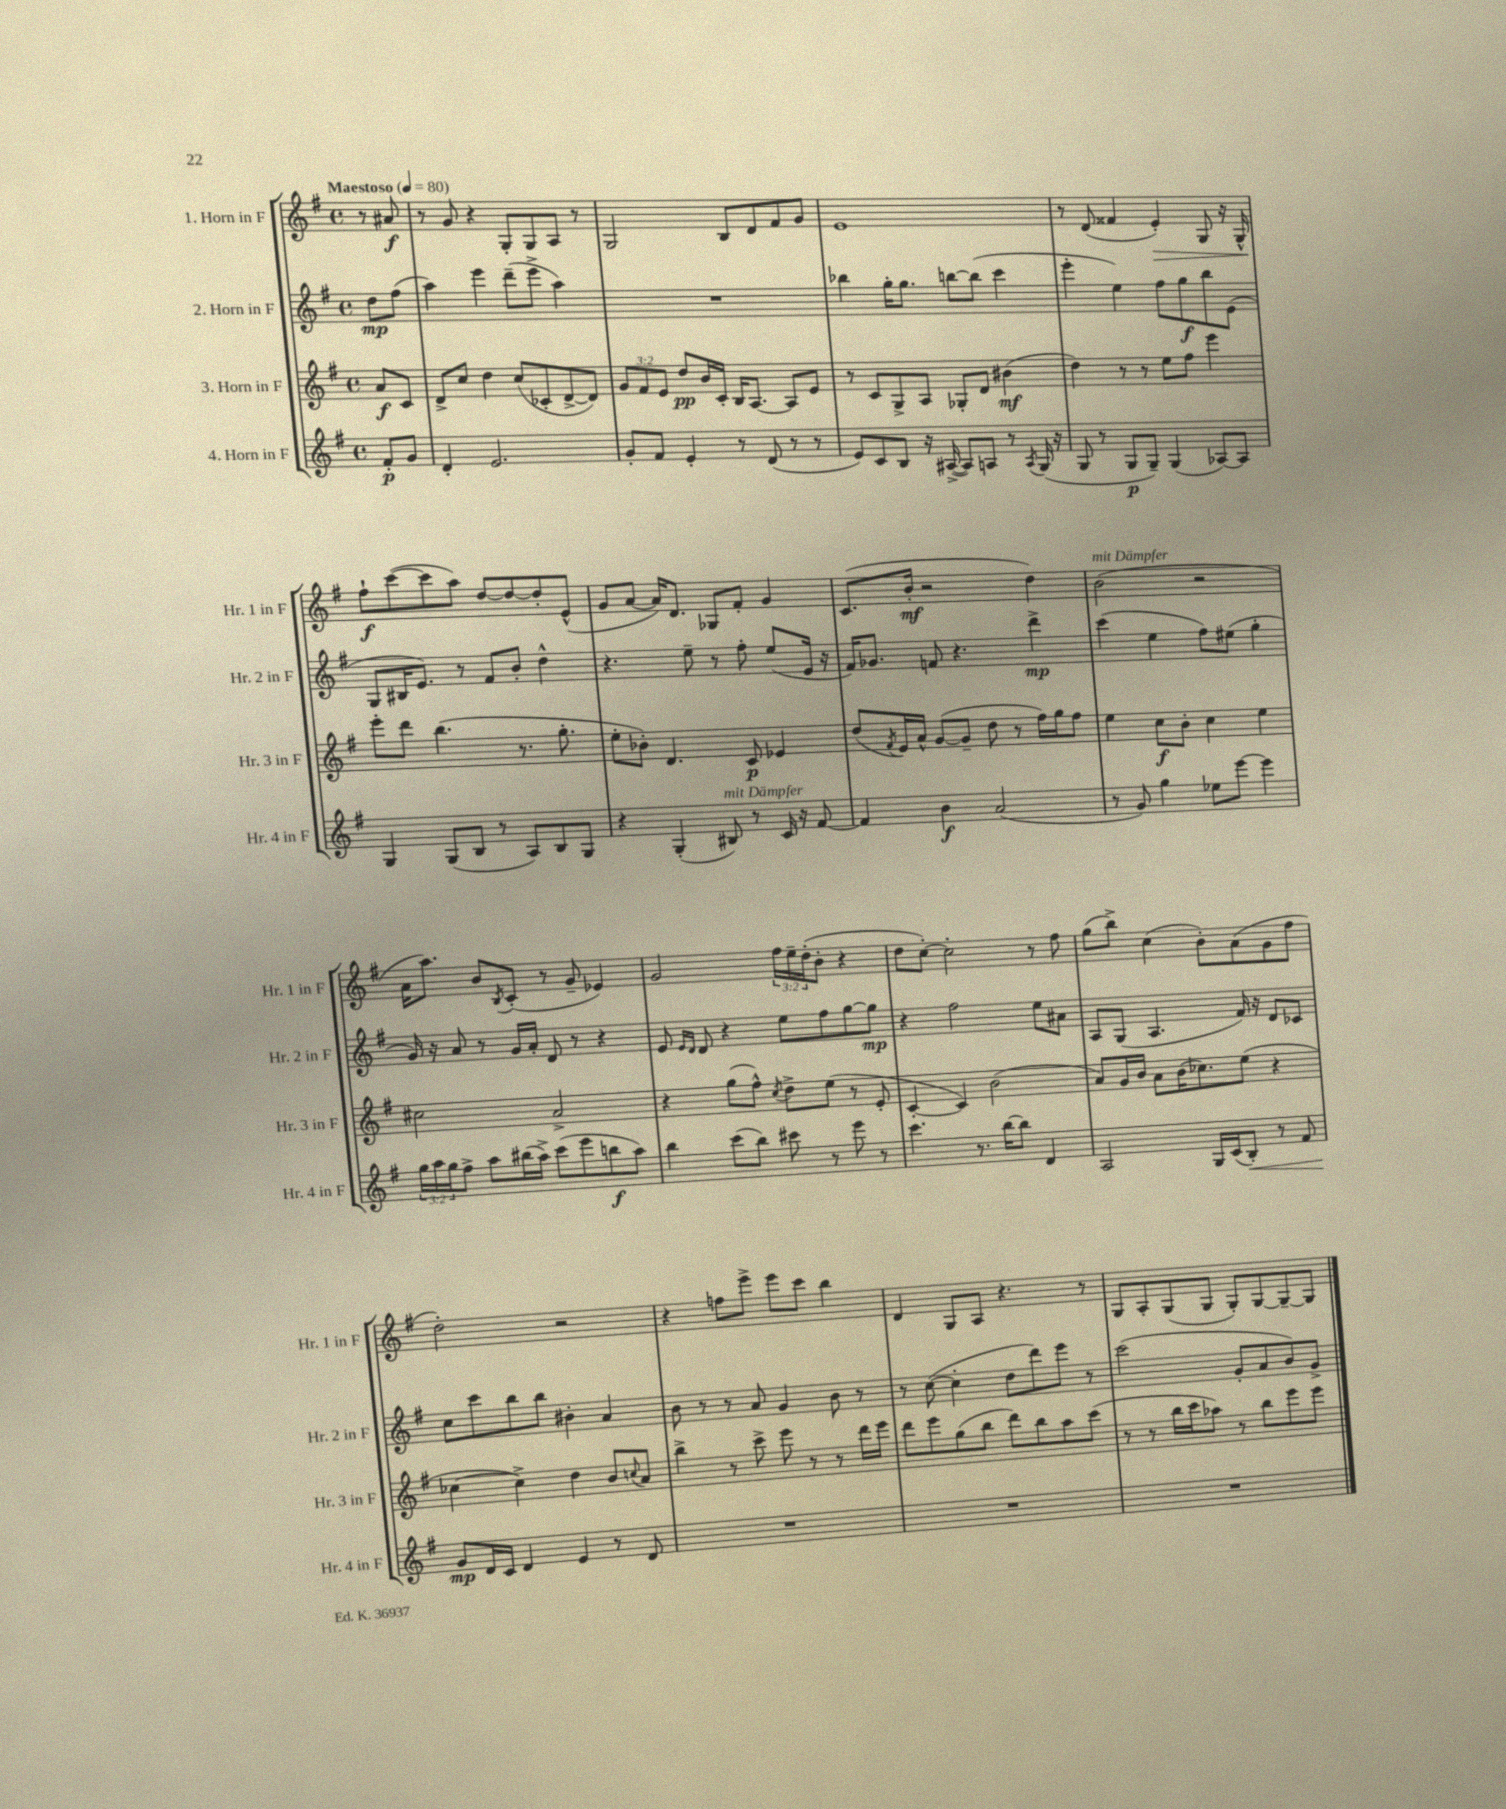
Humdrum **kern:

**kern	**kern	**kern	**kern
*staff4	*staff3	*staff2	*staff1
*clefG2	*clefG2	*clefG2	*clefG2
*k[f#]	*k[f#]	*k[f#]	*k[f#]
*M4/4	*M4/4	*M4/4	*M4/4
*met(c)	*met(c)	*met(c)	*met(c)
*MM80	*MM80	*MM80	*MM80
8f#'/L	8a/L	8dd\L	8r
8g/J	8c/J	(8ff#\J	8a#/
=	=	=	=
4d'/	8d^/L	4aa\)	8r
.	8cc/J	.	8g/
2.e/	4dd\	4eee\	4r
.	(8cc/L	(8ddd~\L	8G'/L
.	8c-'/	8eee^\J	8G/
.	[8d^/	4aa\)	8A/J
.	8d/]J)	.	8r
=	=	=	=
8g'/L	12g/L	1r	2G/
.	12f#/	.	.
8f#/J	.	.	.
.	12e/J	.	.
4e'/	8dd/L	.	.
.	16b/L	.	.
.	16c'/JJ	.	.
8r	16B/LK	.	8B/L
.	[8.A/J	.	.
(8d/	.	.	8d/
8r	8A/]L	.	8f#/
8r	8e/J	.	8g/J
=	=	=	=
8e/L)	8r	4bb-\	1e
8c/	8c/L	.	.
8B/J	8G^/	16gg'\LK	.
.	.	8.gg\J	.
16r	8A/J	.	.
([16A#^/	.	.	.
8A#/]L)	8G-'/L	[8bb\L	.
8A/J	8d/J	(8bb\]J	.
8r	(4b#\	4ccc\	.
8qA/	.	.	.
(16G/	.	.	.
16r	.	.	.
=	=	=	=
8G/	4dd\)	4eee'\	8r
8r	.	.	(8d/
8G/L	8r	4ee\)	4f##/
8G~/J)	8r	.	.
(4G/	8ee\L	8ff#\L	4e'/)
.	8ff#\J	8gg\	.
[8A-/L)	4eee\	8bb\	8G/
8A-/]J	.	(8e\J	16r
.	.	.	16G^^/
=	=	=	=
4G/	8eee'\L	8G/L	8ff#`\L
.	8ddd\J	16B#/K	([8ccc\
.	.	8.e/J)	.
(8G/L	(4.bb\	.	8ccc\]
8B/J	.	8r	8aa\J)
8r	.	8f#/L	[8dd/L
8A/L)	8.r	8b'/J	8dd/_
8B/	.	4dd^^\	8dd'/]
.	8.gg'\	.	.
8G/J	.	.	(8e^^/J
=	=	=	=
4r	8ee'\L	4.r	8g/L
.	8b-'\J)	.	[8a/J
(4G'/	4.d/	.	16a/]LK)
.	.	.	8.d/J
.	.	8ee~\	.
8B#/)	.	8r	8G-/L
8r	8c/	8ff#'\	8f#'/J
16c/	4e-/	(8ee/L	4g/
16r	.	.	.
[8f#/	.	16e/Jk	.
.	.	16r	.
=	=	=	=
4f#/]	(8dd/L	16f#/LK)	(8.c/L
.	.	8.g-/J	.
.	8qf#/	.	.
.	16e/L)	.	.
.	16a^^/JJ	.	16b'/Jk
4b\	([8g/L	8f/	2r
.	8g~/]J	4.r	.
(2a/	8dd\	.	.
.	8r	.	.
.	16ff#\LL)	4ddd^\	4dd\)
.	16gg\J	.	.
.	8ff#\J	.	.
=	=	=	=
8r	4ee\	(4ccc\	(2b\
8g/)	.	.	.
4gg\	8cc\L	4ee\	.
.	8b'\J	.	.
8ee-\L	4cc\	8ff#\L)	2r
[8eee\J	.	(8ee#\J	.
4eee\]	4ee\	4gg'\	.
=	=	=	=
24gg\LL	2cc#\	16g/)	16a\LK
24aa\	.	.	.
.	.	16r	8.aa\J)
24gg\J	.	.	.
8ff#^\J	.	8a/	.
8aa\L	.	8r	8b/L
.	.	.	8qB/
(16bb#\L	.	16g/LL	(8c'/J
16aa^\JJ)	.	16a'/JJ	.
(8ccc\L	2a^/	8d/	8r
8eee\	.	8r	8g~/
8bb\	.	4r	4e-/)
8aa\J)	.	.	.
=	=	=	=
4bb\	4r	8e/	2g/
.	.	16qqe/LL	.
.	.	16qqd/JJ	.
.	.	8d/	.
(8ccc\L	(8gg\L	4r	.
8bb\J)	8ff#^^\J)	.	.
.	8qcc/	.	.
8ccc#\	8dd^\L	8ee\L	24ff#\LL
.	.	.	24ee~\
.	.	.	(24dd'\J
8r	(8ee\J	8ff#\	8b'\J
8eee\	8r	[8gg\	4r
8r	8e'/	8gg\]J	.
=	=	=	=
4.ccc\	[4c'/	4r	8dd\L
.	.	.	[8cc'\J)
.	4c/])	2ff#\	2cc'\]
8.r	.	.	.
.	(2b\	.	.
[16bb\LK	.	.	.
8bb\]J	.	.	.
4d/	.	8ee\L	8r
.	.	8a#\J	8ff#\
=	=	=	=
2A/	8a/L)	8A/L	(8gg\L
.	16g/L	(8G/J	8bb^\J)
.	16b/JJ	.	.
.	8a\L	4.A/	(4cc\
.	(16b\K	.	.
.	8.cc-\)	.	.
16G/LL	.	.	8b'\L)
(16c/J	.	.	.
8B'/J)	(8ee\J	16f#/)	(8a\
.	.	16r	.
8r	4r	8d/L	8g\
8f#/	.	8c-/J	8ff#\J
=	=	=	=
8g/L	[4cc-\	8cc\L	2dd'\)
16d/L	.	8ccc\	.
16c/JJ	.	.	.
4d/	4cc-^\])	8bb\	.
.	.	8bb\J	.
4e/	4dd\	4b#'\	2r
8r	8b/L	4a/	.
.	8qqcc/	.	.
8d/	8a/J	.	.
=	=	=	=
1r	4bb^\	8b\	4r
.	.	8r	.
.	8r	8r	8ff\L
.	8ccc^\	8a/	8eee^\J
.	8eee\	4g/	8eee\L
.	8r	.	8ccc\J
.	8r	8b\	4bb\
.	16ddd\LL	8r	.
.	16eee\JJ	.	.
=	=	=	=
1r	8ddd\L	8r	4d/
.	8eee\	([8cc\	.
.	(8gg\	4cc'\]	8G/L
.	8bb\J	.	8A/J
.	8ddd\L)	8dd\L	4.r
.	8bb\	8ddd\)	.
.	8aa\	8eee\J	.
.	(8ccc\J	8r	8r
=	=	=	=
1r	8r	(2ccc\	8G/L
.	8r	.	8A'/
.	16bb\LL	.	(8G/
.	16ccc\J	.	.
.	8aa-\J)	.	8G/J
.	8r	8g'/L	8G'/L)
.	8bb\L	8a/	[8G/
.	8eee\	8b/)	8G~/_
.	8eee\J	8g^/J	8G/]J
==	==	==	==
*-	*-	*-	*-
